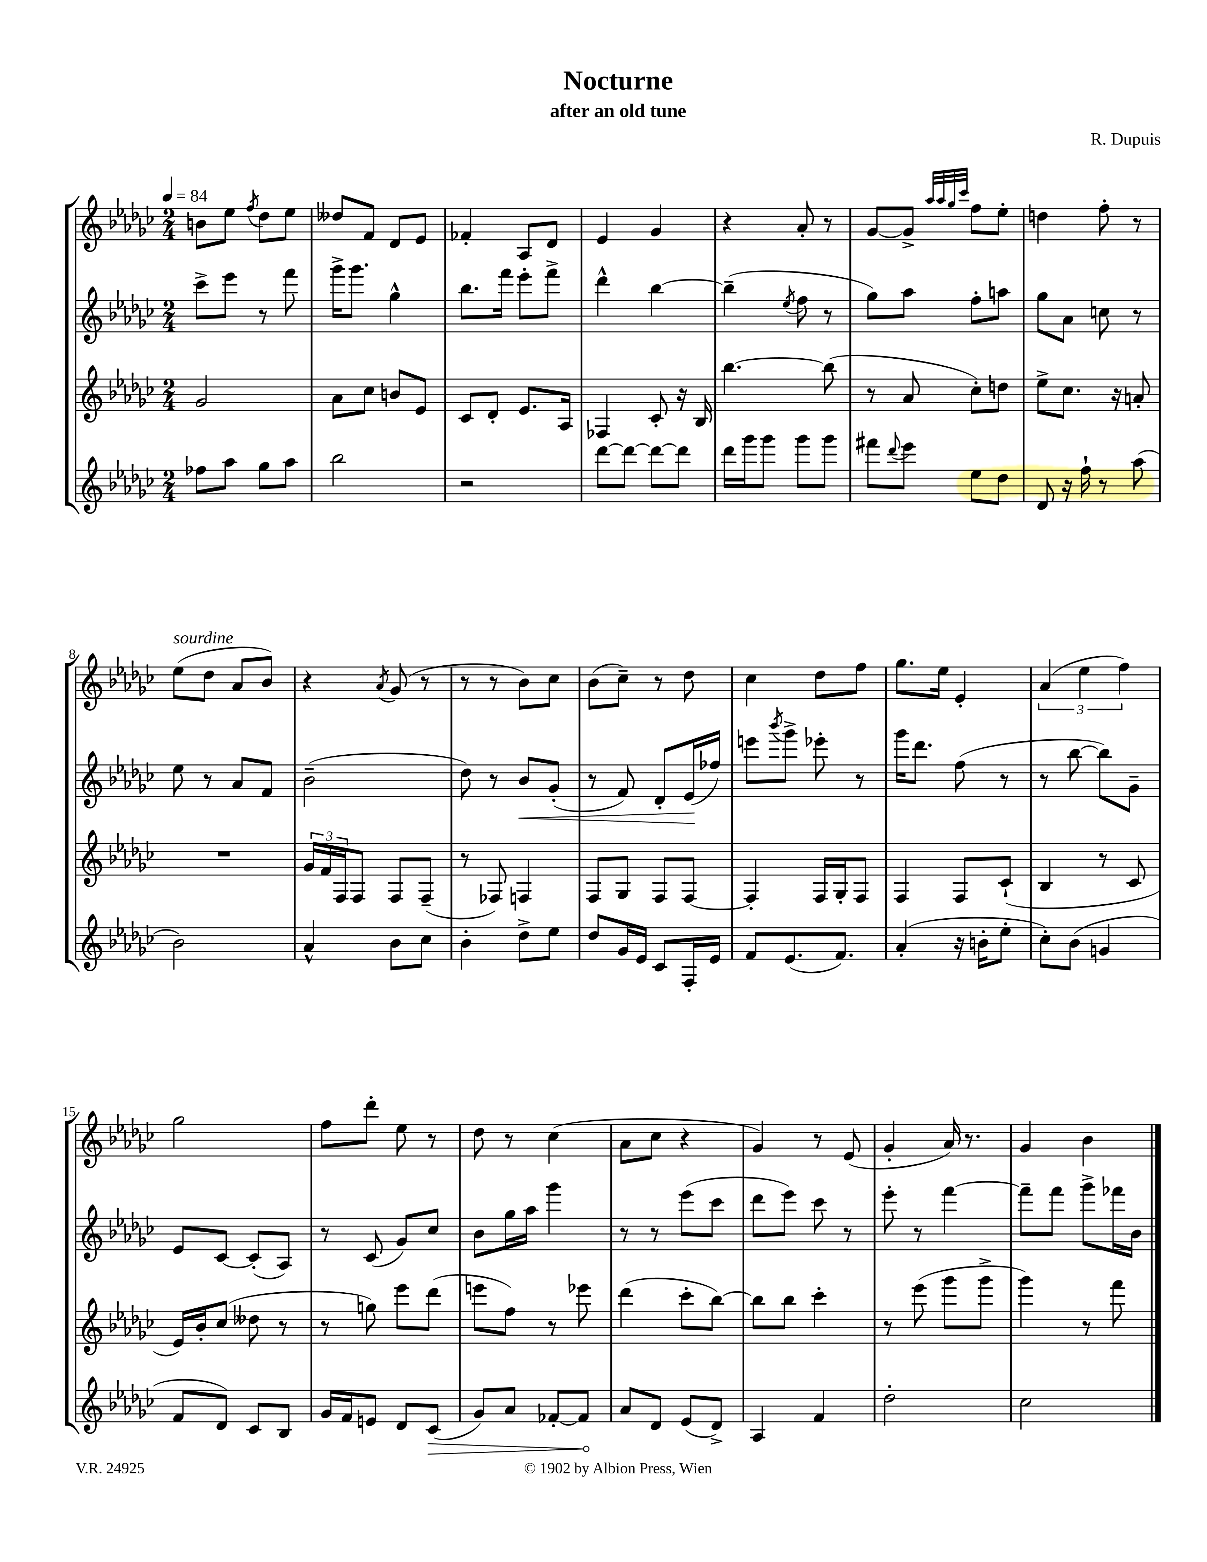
\header { title = "Nocturne" composer = "R. Dupuis" subtitle = "after an old tune" }
<<
\new StaffGroup <<
\new Staff = "s0" {
    \clef treble \key ges \major \numericTimeSignature \time 2/4 \tempo 4 = 84
    b'8 ees''8 \acciaccatura { f''8 } des''8 ees''8 |
    deses''8 f'8 des'8 ees'8 |
    fes'4-. aes8 des'8 |
    ees'4 ges'4 |
    r4 aes'8-. r8 |
    ges'8~ ges'8-> \grace { aes''32 aes''32 ges''32 ces'''32 } f''8 ees''8-. |
    d''4 f''8-. r8 |
    ees''8^\markup { \italic "sourdine" }( des''8 aes'8 bes'8) |
    r4 \acciaccatura { aes'8 } ges'8( r8 |
    r8 r8 bes'8) ces''8 |
    bes'8( ces''8--) r8 des''8 |
    ces''4 des''8 f''8 |
    ges''8. ees''16 ees'4-. |
    \tuplet 3/2 { aes'4( ees''4 f''4) } |
    ges''2 |
    f''8 des'''8-. ees''8 r8 |
    des''8 r8 ces''4( |
    aes'8 ces''8 r4 |
    ges'4) r8 ees'8( |
    ges'4-. aes'16) r8. |
    ges'4 bes'4 \bar "|." |
}
\new Staff = "s1" {
    \clef treble \key ges \major \numericTimeSignature \time 2/4
    ces'''8-> ees'''8 r8 f'''8 |
    ges'''16-> ges'''8. ges''4-^ |
    bes''8. f'''16 ees'''8-. f'''8-> |
    des'''4-^ bes''4~ |
    bes''4--( \acciaccatura { ees''8 } f''8 r8 |
    ges''8) aes''8 f''8-. a''8 |
    ges''8 aes'8 c''8 r8 |
    ees''8 r8 aes'8 f'8 |
    bes'2--( |
    des''8) r8 bes'8\< ges'8-.( |
    r8 f'8) des'8-. ees'16\!( fes''16) |
    e'''8 \acciaccatura { bes'''8 } ges'''8-> ees'''8-. r8 |
    ges'''16 des'''8. f''8( r8 |
    r8 bes''8~ bes''8) ges'8-- |
    ees'8 ces'8~ ces'8-.( aes8) |
    r8 ces'8( ges'8) ces''8 |
    bes'8 ges''16 aes''16 ges'''4 |
    r8 r8 ees'''8( ces'''8 |
    des'''8 ees'''8) ces'''8 r8 |
    ees'''8-. r8 f'''4~ |
    f'''8-- f'''8 ges'''8-> fes'''16 bes'16 \bar "|." |
}
\new Staff = "s2" {
    \clef treble \key ges \major \numericTimeSignature \time 2/4
    ges'2 |
    aes'8 ces''8 b'8 ees'8 |
    ces'8 des'8-. ees'8. aes16 |
    fes4 ces'8-. r16 bes16 |
    bes''4.~ bes''8( |
    r8 aes'8 ces''8-.) d''8 |
    ees''8-> ces''8. r16 a'8-. |
    R2 |
    \tuplet 3/2 { ges'16 f'16 f16 } f8 f8 f8--( |
    r8 fes8) f4 |
    f8 ges8 f8 f8~ |
    f4-. f16 ges16-. f8 |
    f4 f8 ces'8-!( |
    bes4 r8 ces'8 |
    ees'16) bes'16-. ces''8( deses''8 r8 |
    r8 g''8) ees'''8 des'''8( |
    e'''8 f''8) r8 ees'''8 |
    des'''4( ces'''8-. bes''8~) |
    bes''8 bes''8 ces'''4-. |
    r8 ees'''8( ges'''8 ges'''8-> |
    ges'''4) r8 f'''8 \bar "|." |
}
\new Staff = "s3" {
    \clef treble \key ges \major \numericTimeSignature \time 2/4
    fes''8 aes''8 ges''8 aes''8 |
    bes''2 |
    r2 |
    des'''8~ des'''8~ des'''8~ des'''8 |
    des'''16 ges'''16 ges'''8 ges'''8 ges'''8 |
    fis'''8 \appoggiatura { des'''8 } ees'''8 ees''8 des''8 |
    des'8 r16 f''16-! r8 aes''8( |
    bes'2) |
    aes'4-^ bes'8 ces''8 |
    bes'4-. des''8-> ees''8 |
    des''8 ges'16 ees'16 ces'8 f16-. ees'16 |
    f'8 ees'8.( f'8.) |
    aes'4-.( r16 b'16-. ees''8-. |
    ces''8-.) bes'8( g'4 |
    f'8 des'8) ces'8 bes8 |
    ges'16 f'16 e'8 des'8 \once \override Hairpin.circled-tip = ##t ces'8\>( |
    ges'8) aes'8 fes'8~-. fes'8\! |
    aes'8 des'8 ees'8( des'8->) |
    aes4 f'4 |
    des''2-. |
    ces''2 \bar "|." |
}
>>
>>
